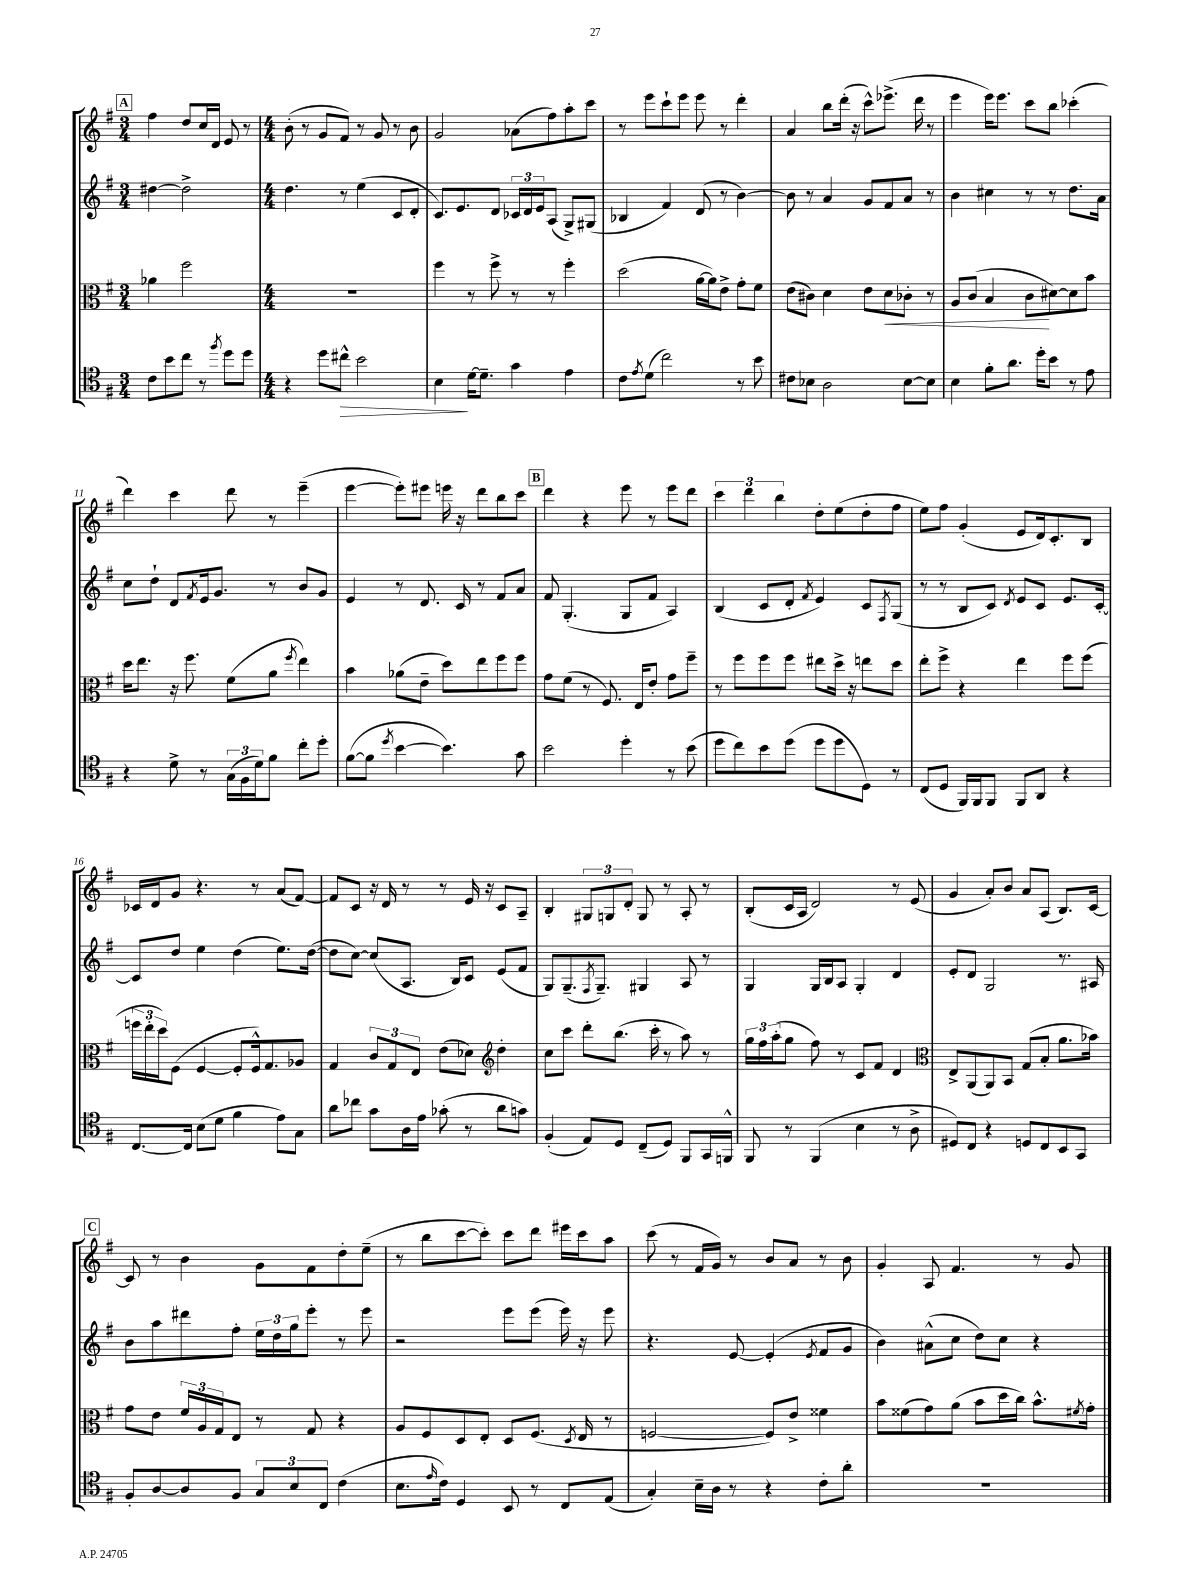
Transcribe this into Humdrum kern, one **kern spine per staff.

**kern	**kern	**kern	**kern
*staff4	*staff3	*staff2	*staff1
*clefC4	*clefC3	*clefG2	*clefG2
*k[f#]	*k[f#]	*k[f#]	*k[f#]
*M3/4	*M3/4	*M3/4	*M3/4
8c\L	4a-\	[4dd#\	4ff#\
8b\	.	.	.
8cc\J	2ff#\	2dd#^\]	8dd/L
8r	.	.	16cc/L
.	.	.	16d/JJ
8qff#/	.	.	.
8dd\L	.	.	8e/
8dd\J	.	.	8r
=	=	=	=
*M4/4	*M4/4	*M4/4	*M4/4
4r	1r	4.dd\	(8b'\
.	.	.	8r
8dd\L	.	.	8g/L
8cc#^^\J	.	8r	8f#/J)
2b\	.	(4ee\	8r
.	.	.	8g/
.	.	8c/L	8r
.	.	8d'/J	8b\
=	=	=	=
4B\	4ff#\	8.c/L)	2g/
.	.	8.e/	.
[16d\LK	8r	.	.
8.d~\]J	.	.	.
.	8ff#^\	8d/J	.
4g\	8r	24c-/LL	(8a-\L
.	.	24d/	.
.	.	24e/J	.
.	8r	(8A/J	8ff#\)
4e\	4ff#'\	8G^/L)	8aa'\
.	.	(8G#/J	8ccc\J
=	=	=	=
8c\L	(2dd\	4B-/	8r
8qe/	.	.	.
(8d\J	.	.	8eee\L
2cc\)	.	4f#/)	8ccc`\
.	.	.	8eee\J
.	[16a\LL	(8d/	8eee\
.	16a\]J)	.	.
.	8e^\J	8r	8r
8r	8g'\L	[4b\)	4ddd'\
8b\	8f#\J	.	.
=	=	=	=
8c#\L	(8e\L	8b\]	4a/
8B-\J	8c#\J)	8r	.
2A\	4d\	4a/	8bb\L
.	.	.	(16ddd'\Jk
.	.	.	16r
.	8e\L	8g/L	8ccc^^\L)
.	8d\	8f#/	(8.eee-^\J
[8B-\L	8c-'\J	8a/J	.
.	.	.	16ddd\
8B-\]J	8r	8r	8r
=	=	=	=
4B\	8A/L	4b\	4eee\
.	(8c/J	.	.
8f#'\L	4B/	4cc#\	16eee\LK)
.	.	.	8.eee\J
8.a\J	.	.	.
.	8c\L	8r	8ccc\L
16dd'\LK	.	.	.
8b\J	[8d#\)	8r	8bb\J
8r	8d#\]	8.dd\L	(4ccc-'\
8e\	8b\J	.	.
.	.	16a\Jk	.
=	=	=	=
4r	16dd\LK	8cc\L	4ddd\)
.	8.ee\J	.	.
.	.	8dd`\J	.
8d^\	16r	8d/L	4ccc\
.	8.ff#\	.	.
.	.	8qf#/	.
8r	.	16e/k	.
.	.	8.g/J	.
(24G\LL	(8f#\L	.	8ddd\
24F#\	.	.	.
24d\J)	.	.	.
8f#\J	8a\J	8r	8r
.	8qff#/	.	.
8cc'\L	4ee\)	8b/L	(4eee~\
8dd'\J	.	8g/J	.
=	=	=	=
([8f#\L	4b\	4e/	[4eee\
8f#\]J	.	.	.
8qdd/	.	.	.
[4b\	(8a-\L	8r	8eee'\]L)
.	8e~\J	8.d/	8eee#\J
4.b\])	8dd\L)	.	16eee\
.	.	16c/	16r
.	8ee\	8r	8ddd\L
.	8ff#\	8f#/L	8bb\
8g\	8ff#\J	8a/J	8ccc\J
=	=	=	=
2b\	8g\L	8f#/	4ddd\
.	(8f#\J	(4.G'/	.
.	8r	.	4r
.	8.F#/)	.	.
4dd'\	.	8G/L	8eee\
.	16E/LK	.	.
.	8e'/J	8f#/J	8r
8r	8g\L	4A/)	8eee\L
(8b\	8ff#~\J	.	8ddd\J
=	=	=	=
8dd\L	8r	(4B/	6ccc\
8cc\)	8ff#\L	.	.
.	.	.	6ddd\
8b\	8ff#\	8c/L	.
.	.	.	6bb\
(8dd\J	8ff#\J	8d'/J	.
.	.	8qf#/	.
8dd\L	8ee#\L	4e/)	8dd'\L
8dd\	16dd^\Jk	.	(8ee\
.	16r	.	.
8D\J)	8ee\L	8c/L	8dd'\
.	.	8qF#/	.
8r	8dd\J	(8G/J	8ff#\J
=	=	=	=
(8C/L	8ee'\L	8r	8ee\L)
8D/J	8ff#^\J	8r	8ff#\J
16FF#/LL)	4r	8B/L	(4g'/
16FF#/J	.	.	.
8FF#/J	.	8c/J)	.
.	.	8qd/	.
8FF#/L	4ee\	8e/L	8e/L
8AA/J	.	8c/J	16d/k)
.	.	.	8.c'/
4r	8ff#\L	8.e/L	.
.	(8ff#\J	.	8B/J
.	.	[16c'/Jk	.
=	=	=	=
[8.C/L	24ff\LL	8c/]L	16c-/LL
.	24ee'\	.	.
.	.	.	16d/J
.	24dd\J)	.	.
.	(8F#\J	8dd/J	8g/J
16C/]Jk	.	.	.
(8B\L	[4F#/	4ee\	4.r
8d\J	.	.	.
4f#\	8F#'/]L	(4dd\	.
.	16F#^^/k)	.	8r
.	8.G/	.	.
8e\L)	.	8.ee\L)	(8a/L
8G\J	8A-/J	.	[8f#/J)
.	.	([16dd\Jk	.
=	=	=	=
8a\L	4G/	8dd\]L	8f#/]L
8cc-\J	.	[8cc\J)	8c/J
8g\L	12c/L	(8cc/]L	16r
.	.	.	16d/
.	12G/	.	.
16A\L	.	8.A/J	8r
.	12E/J	.	.
16e\JJ	.	.	.
(8g-'\	(8e\L	.	8r
.	.	16B/LK)	.
8r	8d-\J)	8c/J	16e/
.	.	.	16r
*	*clefG2	*	*
8a\L	4dd'\	(8e/L	8c/L
8g\J)	.	8f#/J	8A~/J
=	=	=	=
(4F#'/	8cc\L	8G/L)	4B'/
.	8ccc\J	(8.G~/	.
8E/L)	8ddd'\L	.	12G#/L
.	.	8qF#/	.
.	.	8.G~/J)	.
.	.	.	12G/
8D/J	(8.bb\J	.	.
.	.	.	12d'/J
(8C~/L	.	4G#/	8G/
.	16ccc'\	.	.
8D/J)	8r	.	8r
8FF#/L	8aa\)	8A/	8A'/
16GG/L	8r	8r	8r
16FF^^/JJ	.	.	.
=	=	=	=
8FF#/	24gg\LL	4G/	(8B'/L
.	24ff#\	.	.
.	(24aa'\J	.	.
8r	8gg\J	.	16c/L
.	.	.	16A/JJ
(4FF#/	8ff#\)	16G/LL	2d/)
.	.	16B/J	.
.	8r	8A/J	.
4B\	8c/L	4G'/	.
.	8f#/J	.	.
8r	4d/	4d/	8r
8A^\	.	.	(8e/
=	=	=	=
*	*clefC3	*	*
8D#/L)	8E^/L	8e'/L	4g/
8C/J	(8AA/	8d/J	.
4r	8AA/)	2G/	8a'/L)
.	8BB/J	.	8b/J
8D/L	(8G/L	.	8a/L
8C/	8B'/J	.	(8A/J
8BB/	8.a\L	8.r	8.B/L)
8GG/J	.	.	.
.	16b-\Jk)	16A#/	[16c/Jk
=	=	=	=
8F#'/L	8g\L	8b\L	8c/]
[8A/	8e\J	8aa\	8r
8A/]	24f#/LL	8ddd#\	4b\
.	24A/	.	.
.	24G/J	.	.
8F#/J	8E/J	8ff#'\J	.
12G/L	8r	24ee\LL	8g\L
.	.	24dd\	.
12B/	.	24gg\J	.
.	8G/	8eee'\J	8f#\
12C/J	.	.	.
(4c\	4r	8r	8dd'\
.	.	8eee\	(8ee~\J
=	=	=	=
8.B\L	8A/L	2r	8r
.	8F#/	.	8bb\L
16qqe/	.	.	.
16c\Jk)	.	.	.
4D/	8D/	.	[8ccc\
.	8E'/J	.	8ccc'\]J)
8BB/	8D/L	8eee\L	8ccc\L
8r	(8.F#/J	(8eee\J	8ddd\J
8C/L	.	16eee\)	16eee#\LL
.	8qD/	.	.
.	16E/	16r	16ccc\J
(8E/J	8r	8eee\	8aa\J
=	=	=	=
4G'/)	[2F/	4.r	(8ccc\
.	.	.	8r
16B~\LL	.	.	16f#/LL
16A\JJ	.	.	16g/JJ)
8r	.	[8e/	8r
4r	8F/]L)	(4e'/]	8b/L
.	8e^/J	.	8a/J
.	.	8qe/	.
8c'\L	4f##\	8f#/L	8r
8a'\J	.	8g/J	8b\
=	=	=	=
1r	8b\L	4b\)	4g'/
.	(8f##\	.	.
.	8g\)	(8a#^^\L	8A/
.	(8a\J	8cc\J	4.f#/
.	8b\L	8dd\L)	.
.	16dd\L	8cc\J	.
.	16cc\JJ)	.	.
.	8.b^^\L	4r	8r
.	.	.	8g/
.	8qf#/	.	.
.	16g'\Jk	.	.
==	==	==	==
*-	*-	*-	*-
